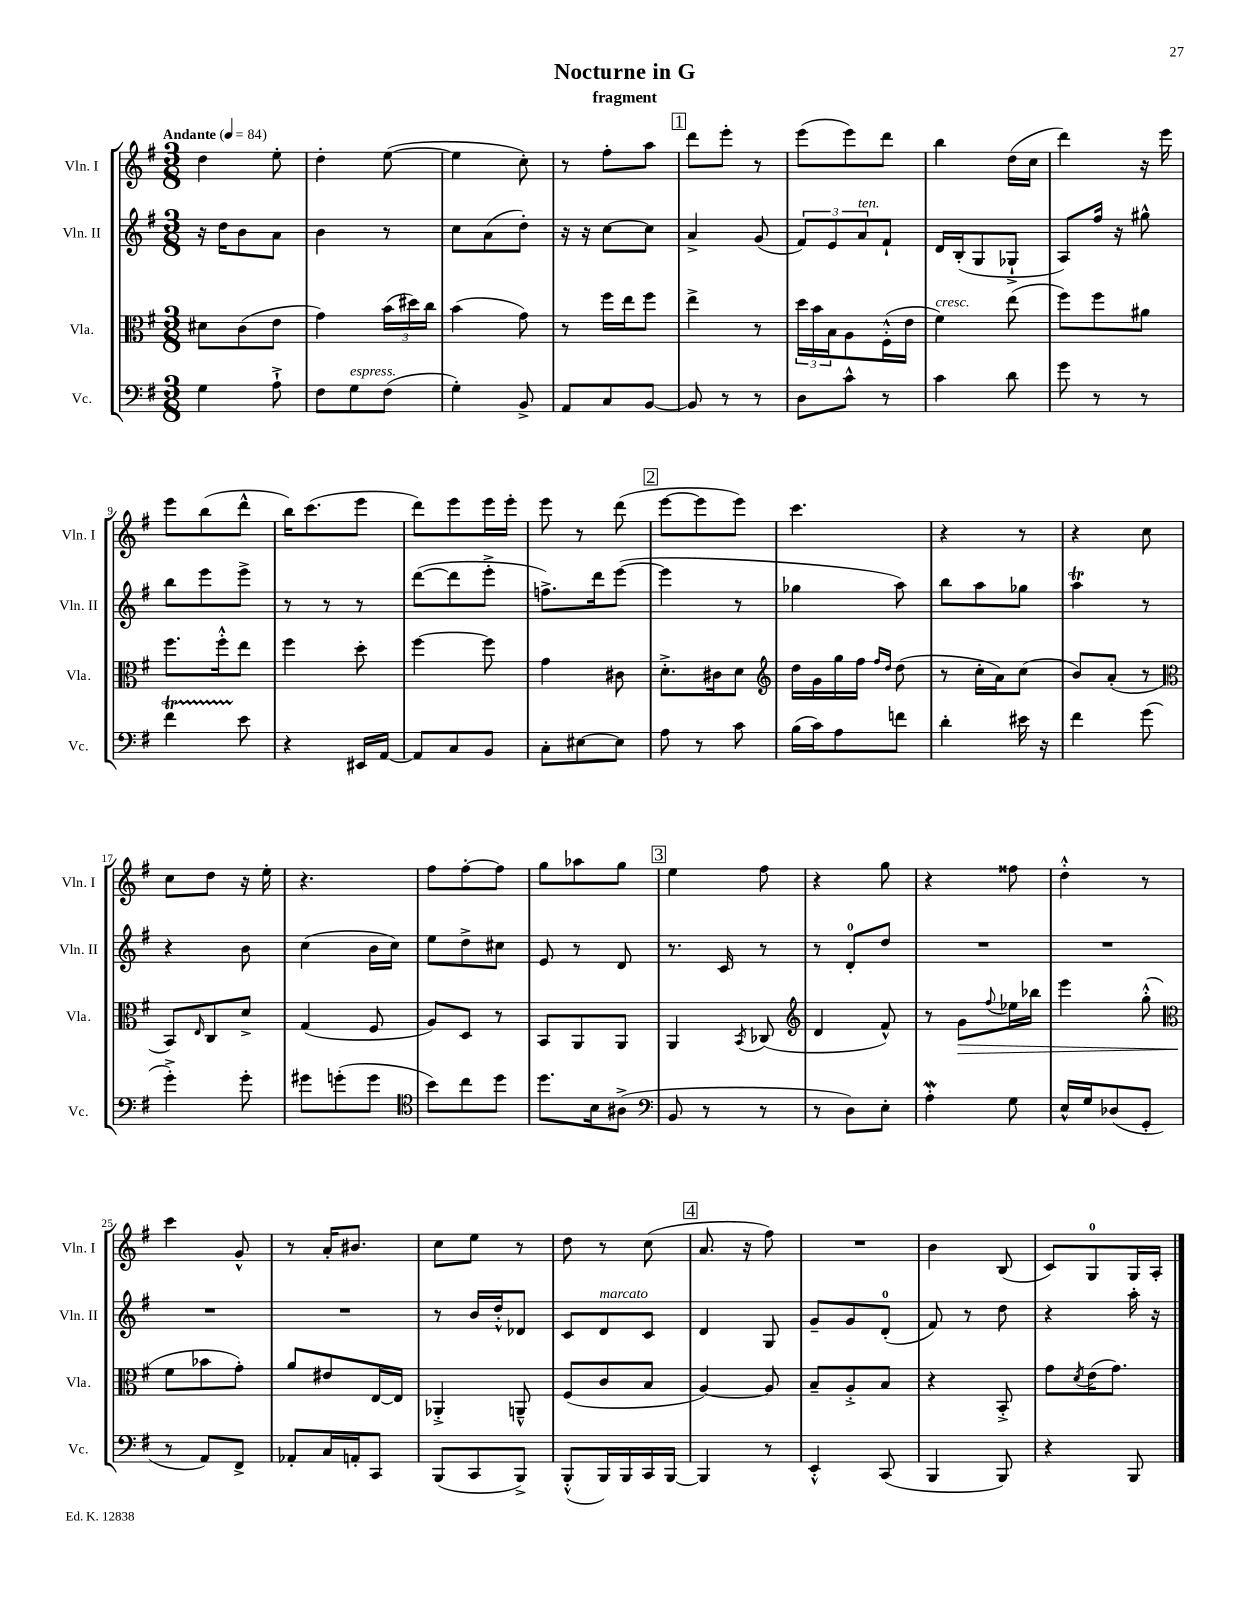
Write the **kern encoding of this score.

**kern	**kern	**kern	**kern
*staff4	*staff3	*staff2	*staff1
*clefF4	*clefC3	*clefG2	*clefG2
*k[f#]	*k[f#]	*k[f#]	*k[f#]
*M3/8	*M3/8	*M3/8	*M3/8
*MM84	*MM84	*MM84	*MM84
4G\	8d#\L	16r	4dd\
.	.	16dd\LK	.
.	(8c\	8b\	.
8A`^\	8e\J	8a\J	8ee'\
=	=	=	=
8F#\L	4g\)	4b\	4dd'\
8G\	.	.	.
(8F#\J	(24b\LL	8r	([8ee\
.	24dd#\)	.	.
.	24cc\JJ	.	.
=	=	=	=
4G'\)	(4b\	8cc\L	4ee\]
.	.	(8a\	.
8BB^/	8g\)	8dd'\J)	8cc'\)
=	=	=	=
8AA/L	8r	16r	8r
.	.	16r	.
8C/	16ff#\LL	[8cc\L	8ff#'\L
.	16ee\J	.	.
[8BB/J	8ff#\J	8cc\]J	8aa\J
=	=	=	=
8BB/]	4ee^\	4a^/	8ddd\L
8r	.	.	8eee'\J
8r	8r	(8g/	8r
=	=	=	=
8D\L	24dd\LL	12f#/L)	(8eee\L
.	24b\	.	.
.	24B\J	12e/	.
8c^^\J	8A\	.	8eee\)
.	.	12a/	.
8r	(16F#'^^\L	8f#`/J	8ddd\J
.	16e\JJ	.	.
=	=	=	=
4c\	4f#\)	16d/LL	4bb\
.	.	(16B'/J	.
.	.	8G/	.
8d\	(8ee\	8G-`^/J	(16dd\LL
.	.	.	16cc\JJ
=	=	=	=
8g\	8ff#\L)	8A/L)	4ddd\)
8r	8ff#\	16ff#/Jk	.
.	.	16r	.
8r	8a#\J	8gg#^^\	16r
.	.	.	16eee\
=	=	=	=
4f#\	8.ff#\L	8bb\L	8eee\L
.	.	8eee\	(8bb\
.	16ff#'^^\k	.	.
8e\	8ee\J	8eee^\J	8ddd^^\J
=	=	=	=
4r	4ff#\	8r	16bb\LK)
.	.	.	(8.ccc\
.	.	8r	.
16EE#/LL	8dd'\	8r	8eee\J
[16AA/JJ	.	.	.
=	=	=	=
8AA/]L	[4ff#\	([8ddd\L	8ddd\L)
8C/	.	8ddd\]	8eee\
8BB/J	8ff#\]	8eee'^\J	16eee\L
.	.	.	16eee'\JJ
=	=	=	=
8C'\L	4g\	8.ff^\L)	8eee\
[8E#\	.	.	8r
.	.	16ddd\k	.
8E#\]J	8c#\	([8eee\J	(8ddd\
=	=	=	=
8A\	8.d'^\L	4eee\]	[8eee\L
8r	.	.	8eee\]
.	16c#\k	.	.
8c\	8d\J	8r	8eee\J)
=	=	=	=
*	*clefG2	*	*
(16B\LL	16dd\LL	4gg-\	4.ccc\
16c\J)	16g\	.	.
8A\	16gg\	.	.
.	16ff#\JJ	.	.
.	16qqff#/LL	.	.
.	16qqdd/JJ	.	.
8f\J	(8dd\	8aa\)	.
=	=	=	=
4d'\	8r	8bb\L	4r
.	16cc'\LL	8aa\	.
.	16a\J)	.	.
16e#\	(8cc\J	8gg-\J	8r
16r	.	.	.
=	=	=	=
4f#\	8b/L)	4aa\	4r
.	(8a'/J	.	.
(8g\	8r	8r	8cc\
=	=	=	=
*	*clefC3	*	*
4g'^\)	8BB/L)	4r	8cc\L
.	16qqE/	.	.
.	8C/	.	8dd\J
8g'\	8d^/J	8b\	16r
.	.	.	16ee'\
=	=	=	=
8g#\L	(4G/	(4cc\	4.r
(8g'\	.	.	.
8g\J	8F#/	16b\LL	.
.	.	16cc\JJ)	.
=	=	=	=
*clefC4	*	*	*
8b\L)	8A/L)	8ee\L	8ff#\L
8cc\	8D/J	8dd^\	[8ff#'\
8dd\J	8r	8cc#\J	8ff#\]J
=	=	=	=
8.dd\L	8BB/L	8e/	8gg\L
.	8AA/	8r	8aa-\
16B\k	.	.	.
(8A#^\J	8AA/J	8d/	8gg\J
=	=	=	=
*clefF4	*	*	*
8BB/	4AA/	8.r	4ee\
8r	.	.	.
.	.	16c/	.
.	8qBB/	.	.
8r	(8C-/	8r	8ff#\
=	=	=	=
*	*clefG2	*	*
8r	4d/	8r	4r
8D\L)	.	8d'/L	.
8E'\J	8f#^^/)	8dd/J	8gg\
=	=	=	=
4A'\	8r	4.r	4r
.	8g\L	.	.
.	8qqff#/	.	.
8G\	16ee-\L	.	8ff##\
.	16bb-\JJ	.	.
=	=	=	=
16E^^/LL	4eee\	4.r	4dd'^^\
16G/J	.	.	.
(8D-/	.	.	.
8GG'/J	(8gg'^^\	.	8r
=	=	=	=
*	*clefC3	*	*
8r	8f#\L	4.r	4ccc\
8AA/L)	8b-\	.	.
8FF#^/J	8g'\J)	.	8g^^/
=	=	=	=
8AA-'/L	8a/L	4.r	8r
16C/L	8e#/	.	16a'/LK
16AA'/J	.	.	8.b#/J
8CC/J	[16E/L	.	.
.	16E/]JJ	.	.
=	=	=	=
(8BBB/L	4AA-'^/	8r	8cc\L
8CC/	.	16b/LL	8ee\J
.	.	16dd'^^/J	.
8BBB^/J)	8AA~^^/	8d-/J	8r
=	=	=	=
(8BBB'^^/L	(8F#/L	8c/L	8dd\
16BBB/L)	8c/	8d/	8r
16BBB/	.	.	.
16CC/	8B/J	8c/J	(8cc\
[16BBB/JJ	.	.	.
=	=	=	=
4BBB/]	[4A/)	4d/	8.a/
.	.	.	16r
8r	8A/]	8G/	8ff#\)
=	=	=	=
4EE'^^/	8B~/L	8g~/L	4.r
.	8A'^/	8g/	.
(8CC/	8B/J	(8d'/J	.
=	=	=	=
4BBB/	4r	8f#/)	4b\
.	.	8r	.
8BBB/)	8BB'^/	8dd\	(8B/
=	=	=	=
4r	8g\L	4r	8c/L)
.	8qd/	.	.
.	(16e\K	.	8G/
.	8.g\J)	.	.
8BBB/	.	16aa'\	16G/L
.	.	16r	16A'/JJ
==	==	==	==
*-	*-	*-	*-
